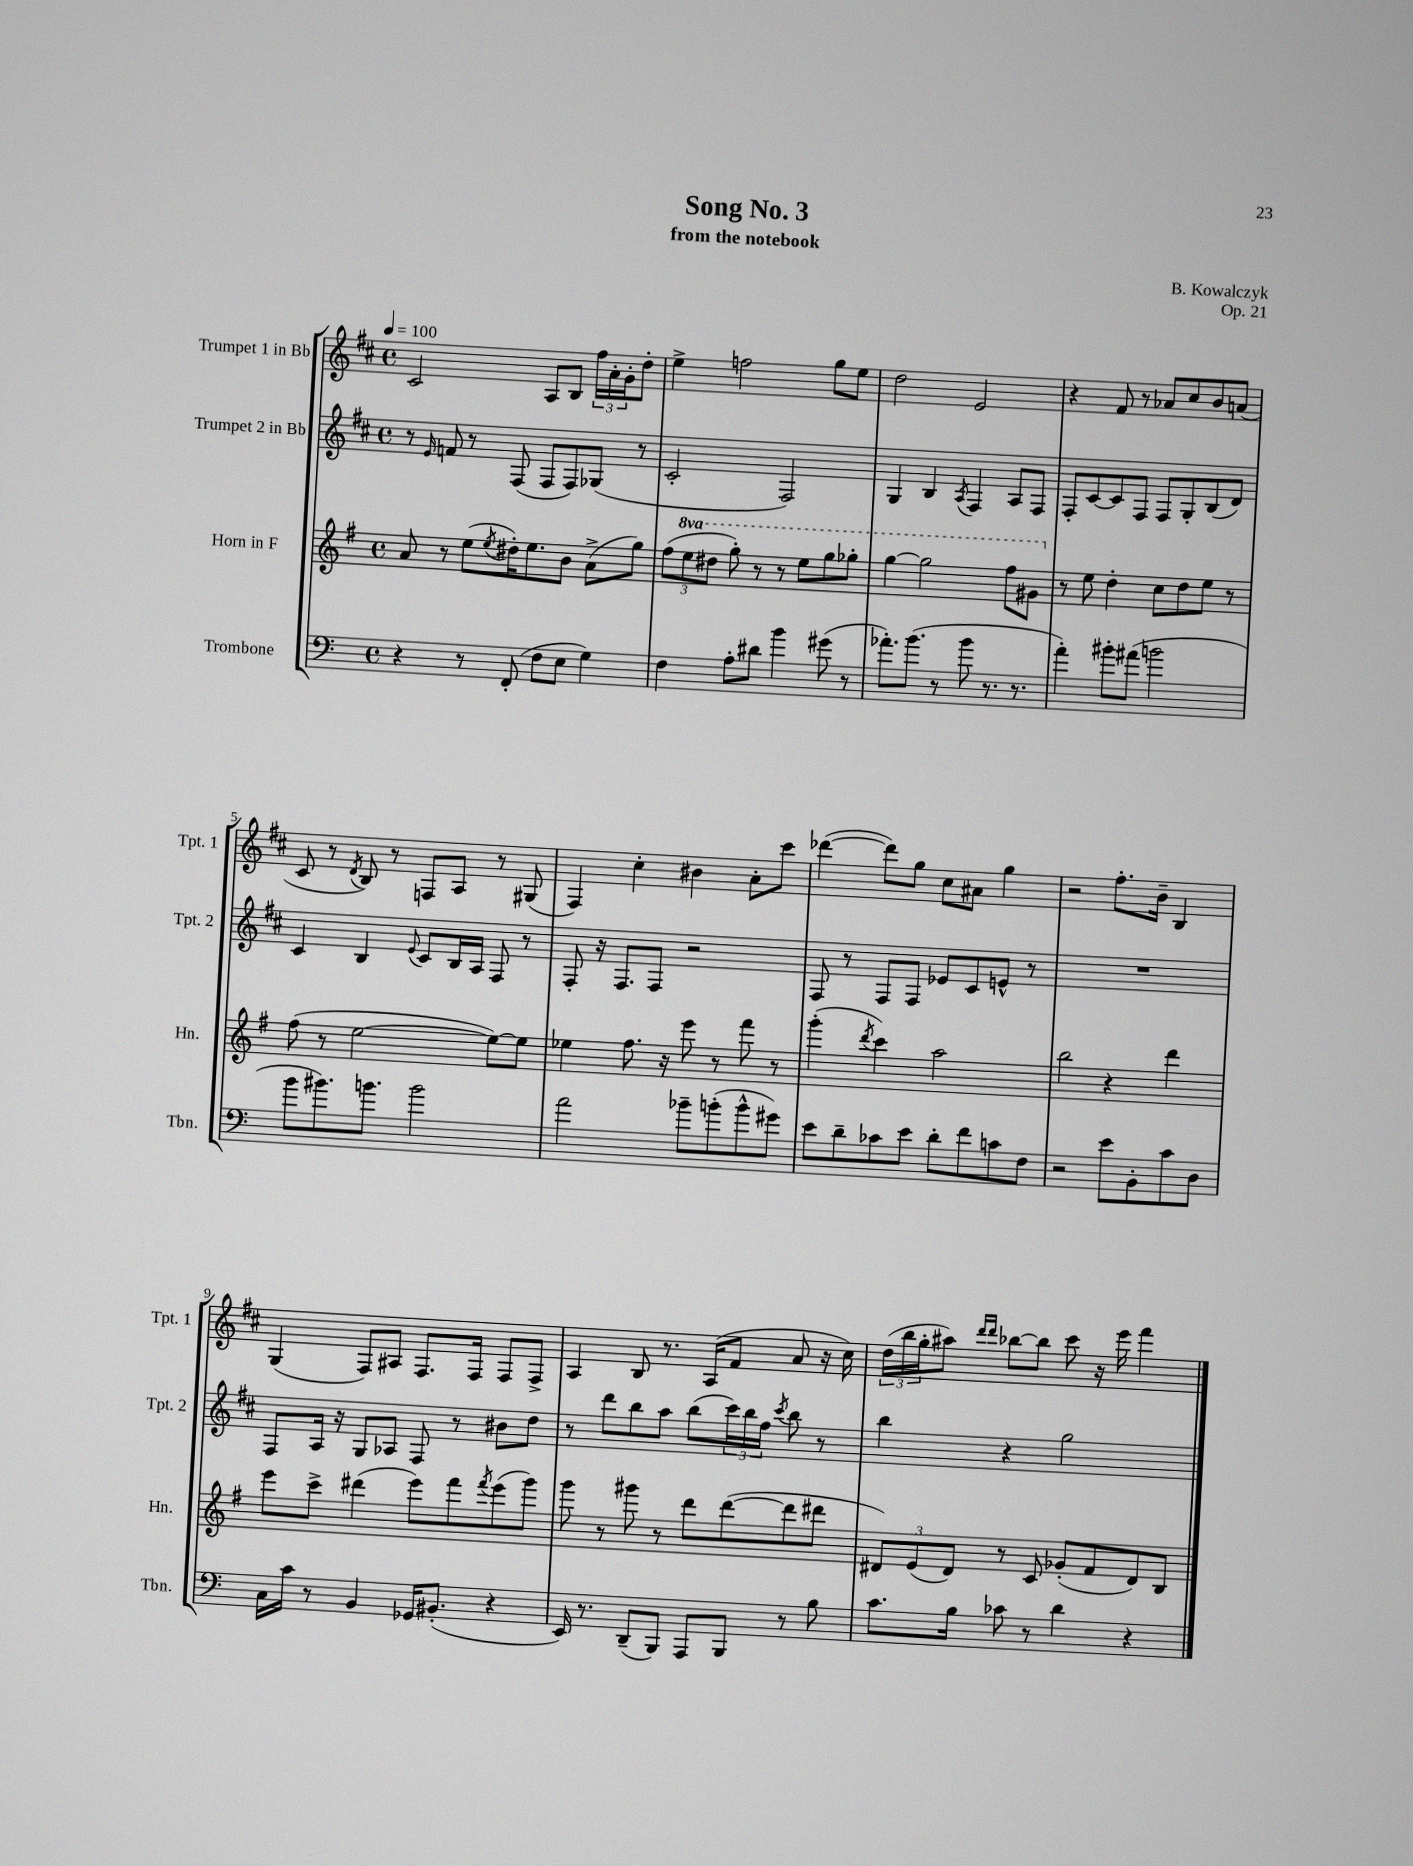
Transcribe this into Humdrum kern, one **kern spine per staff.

**kern	**kern	**kern	**kern
*part4	*part3	*part2	*part1
*staff4	*staff3	*staff2	*staff1
*I"Trombone	*I"Horn in F	*I"Trumpet 2 in Bb	*I"Trumpet 1 in Bb
*I'Tbn.	*I'Hn.	*I'Tpt. 2	*I'Tpt. 1
*clefF4	*clefG2	*clefG2	*clefG2
*k[]	*k[f#]	*k[f#c#]	*k[f#c#]
*M4/4	*M4/4	*M4/4	*M4/4
*met(c)	*met(c)	*met(c)	*met(c)
*MM100	*MM100	*MM100	*MM100
=1	=1	=1	=1
4r	8a/	8r	2c#/
.	.	16qqe/	.
.	8r	8fn/	.
8r	(8ee\L	8r	.
.	8qee/	.	.
(8FF'/	16dd#X'\K)	(8F#/	.
.	8.ee\	.	.
8F\L	.	8F#/L	8A/L
8E\J	8b\J	8F#/)	8B/J
4G\)	(8a^\L	(8G-X/J	24ff#\LL
.	.	.	24a'\
.	.	.	24g'\J
.	8gg\J)	8r	8dd'\J
=2	=2	=2	=2
4F\	(12ff#\L	2c#'/	4ee^\
*	*8va	*	*
.	12eee\	.	.
.	12ddd#X\J	.	.
8A'\L	8ggg'\)	.	2ffn\
8d#X\J	8r	.	.
4b\	8r	2F#/)	.
.	8eee\L	.	.
(8g#X\	8ggg\	.	8gg\L
8r	8ggg-X'\J	.	8ee\J
=3	=3	=3	=3
8.a-X'\L)	[4ggg\	4G/	2dd\
(8.b\J	.	.	.
.	2ggg\]	4B/	.
8r	.	.	.
.	.	8qA/	.
8b\	.	4F#/	2e/
8.r	.	.	.
.	8fff#\L	8A/L	.
8.r	.	.	.
.	8gg#X\J	8F#/J	.
=4	=4	=4	=4
*	*X8va	*	*
4a'\)	8r	8F#'/L	4r
.	8ee\	[8c#/	.
8b#X'\L	4dd'\	8c#/]	8f#/
(8a#X\J	.	8F#/J	8r
2bn\	8cc\L	8F#/L	8a-X/L
.	8dd\	8G'/	8cc#/
.	8ee\J	(8B/	8b/
.	8r	8d/J)	(8an/J
!!LO:LB:g=z
=5	=5	=5	=5
8b\L	(8ff#\	4c#/	8c#/
8.b#X\)	8r	.	8r
.	.	.	8qd/
.	[2ee\	4B/	8B/)
8.bn\J	.	.	.
.	.	.	8r
.	.	8qqe/	.
2b\	.	8c#/L	8Fn/L
.	.	16B/L	8A/J
.	.	16A/JJ	.
.	8ee\L_)	8F#/	8r
.	8ee\J]	8r	(8G#X/
=6	=6	=6	=6
2a\	4ee-X\	8F#'/	4F#/)
.	.	16r	.
.	.	8.F#/L	.
.	8.ff#\	.	4cc#'\
.	.	8F#/J	.
.	16r	.	.
8b-X~\L	8eee\	2r	4b#X\
(8bn'\	8r	.	.
8b^^\	8fff#\	.	8a'\L
8g#X\J)	8r	.	8ccc#\J
=7	=7	=7	=7
8e\L	(4ggg'\	8F#/	([4ddd-X\
8d~\	.	8r	.
.	8qddd/	.	.
8c-X\	4ccc\)	8F#/L	8ddd-\L])
8e\J	.	8F#/J	8gg\J
8d'\L	2aa\	8e-X/L	8cc#\L
8f\	.	8c#/	8a#X\J
8cn\	.	8en^^/J	4gg\
8F\J	.	8r	.
=8	=8	=8	=8
2r	2bb\	1r	2r
8e\L	4r	.	8.ff#'\L
8BB'\	.	.	.
.	.	.	16b~\Jk
8c\	4ddd\	.	4B/
8D\J	.	.	.
!!LO:LB:g=z
=9	=9	=9	=9
16C\LL	8eee\L	8F#/L	(4G/
16c\JJ	.	.	.
8r	8ccc^\J	16A/Jk	.
.	.	16r	.
4BB/	(4ddd#X\	8G/L	8F#/L)
.	.	8A-X/J	8A#X/J
16GG-X/KL	8eee\L)	8F#/	8.F#/L
(8.BB#X'/J	.	.	.
.	8fff#\	8r	.
.	.	.	16F#/Jk
.	8qfff#/	.	.
4r	(8eee\	8b#X\L	8F#/L
.	8ggg\J)	8dd\J	8F#^/J
=10	=10	=10	=10
16EE/)	8ggg\	8r	4A/
8.r	.	.	.
.	8r	8ddd\L	.
(8DD~/L	8ggg#X\	8bb\	8B/
8BBB/J)	8r	8aa\J	8.r
8AAA/L	8ddd\L	(8bb\L	.
.	.	.	(16A/KL
8BBB/J	([8ddd\	24ccc#\L)	8f#/J
.	.	24bb\	.
.	.	24ff#\JJ	.
.	.	8qccc#/	.
8r	8ddd\]	8bb\	8a/
8B\	8ddd#X\J	8r	16r
.	.	.	16cc#\)
=11	=11	=11	=11
8.c\L	12d#X/L)	4bb\	(24dd\LL
.	.	.	24bb\
.	(12e/	.	24gg'\J
.	.	.	8aa#X\J)
.	12d#/J)	.	.
16B\Jk	.	.	.
.	.	.	16qqddd/LL
.	.	.	16qqddd/JJ
8c-X\	8r	4r	[8bb-X\L
8r	8c/	.	8bb-\J]
4d\	(8g-X'/L	2gg\	8ccc#\
.	8f#/	.	16r
.	.	.	16eee\
4r	8d#/)	.	4fff#\
.	8B/J	.	.
==	==	==	==
*-	*-	*-	*-
